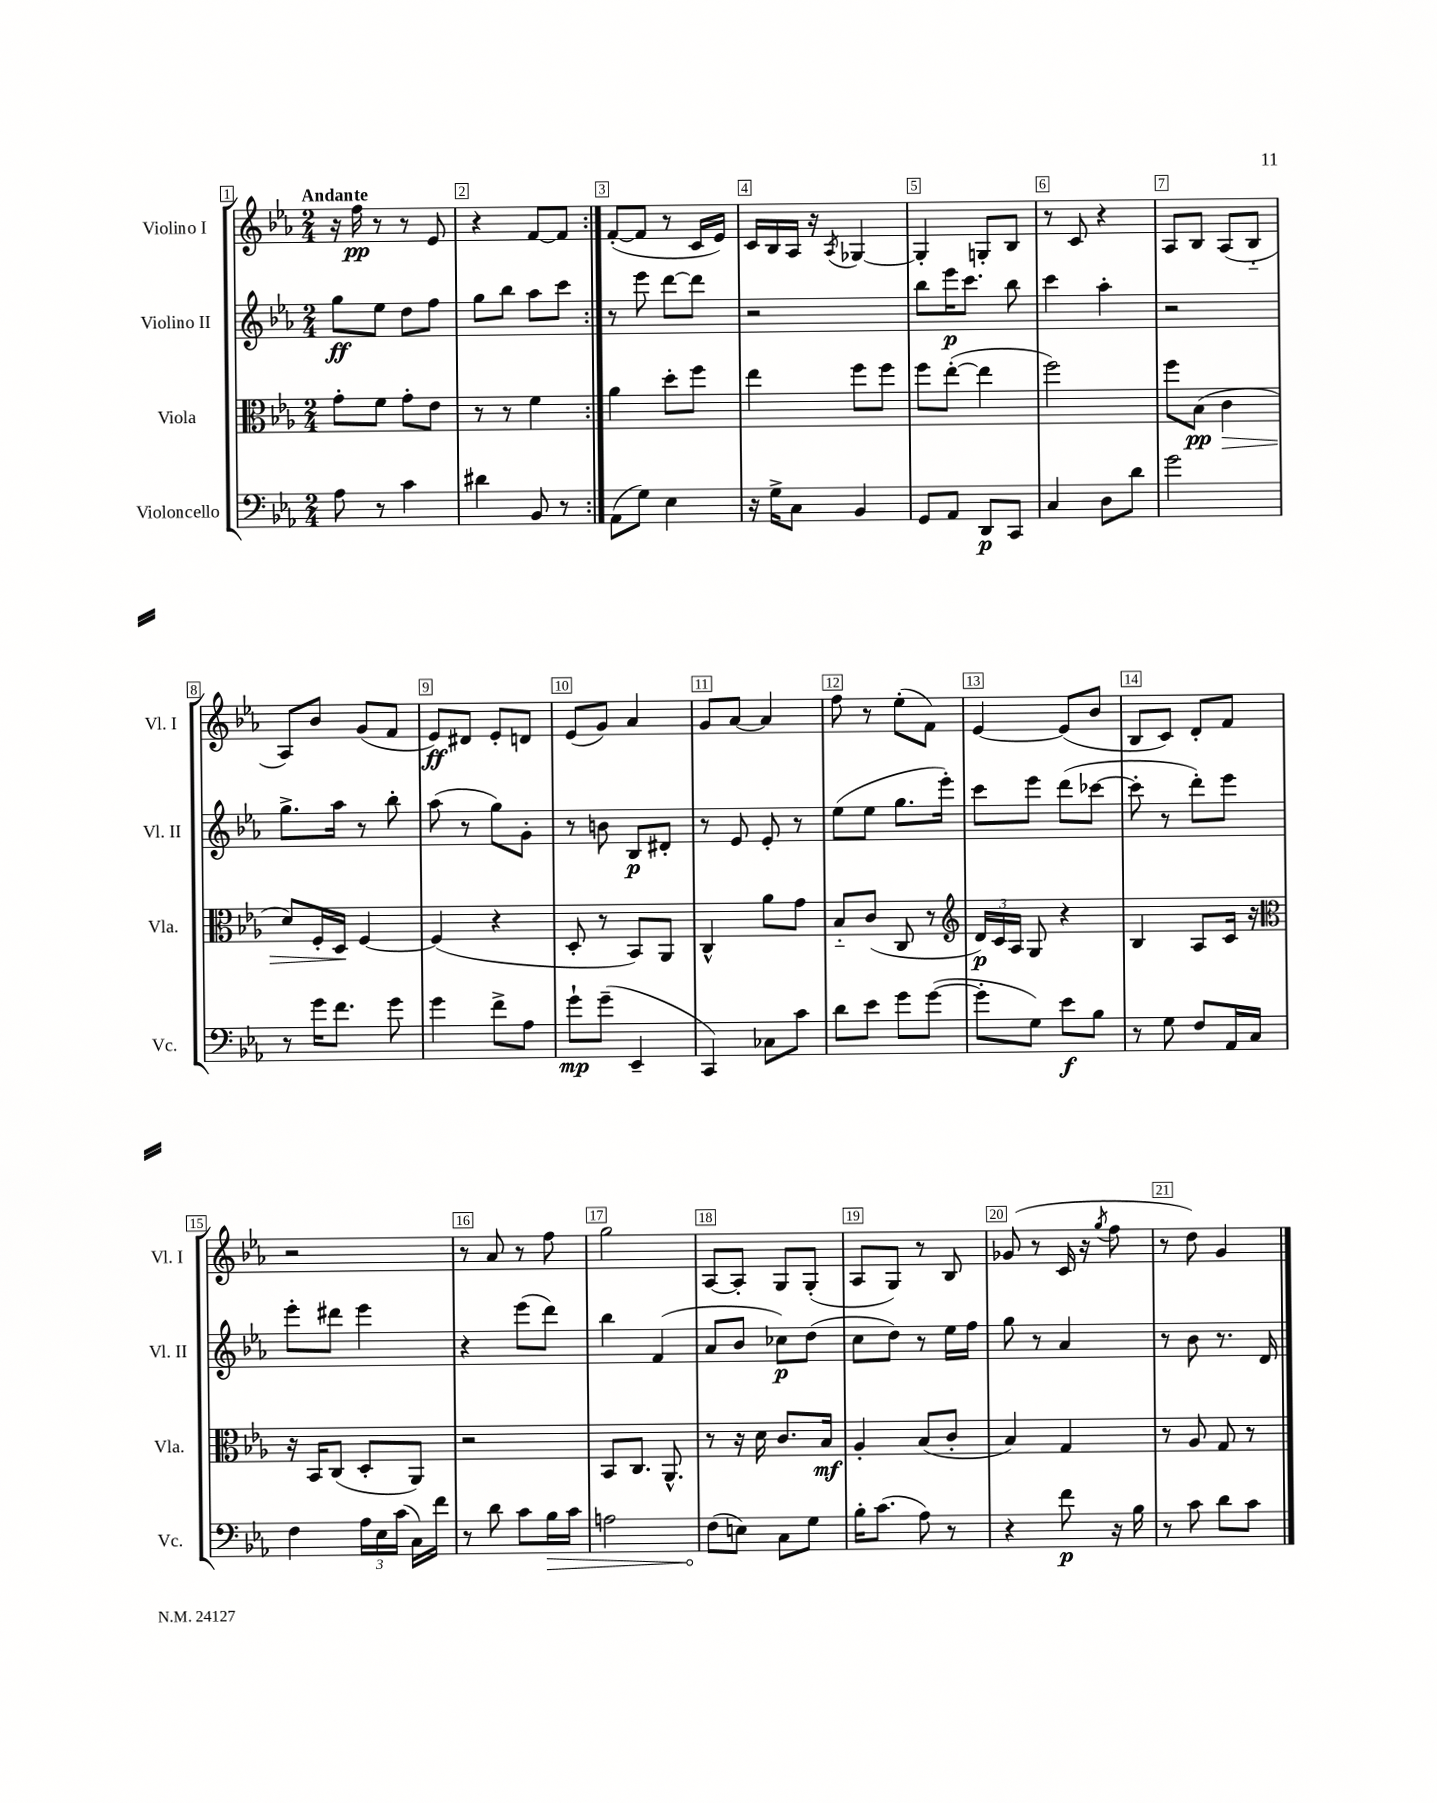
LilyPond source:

<<
\new StaffGroup <<
\new Staff = "s0" \with { instrumentName = "Violino I" shortInstrumentName = "Vl. I" } {
    \clef treble \key ees \major \numericTimeSignature \time 2/4 \tempo "Andante"
    \autoBeamOff \repeat volta 2 { r16 f''16\pp r8 r8 ees'8 |
    r4 f'8[~ f'8] | }
    f'8[~-.( f'8] r8 c'16[ ees'16]) |
    c'16[ bes16 aes16] r16 \acciaccatura { aes8 } ges4~ |
    ges4-. g8[-. bes8] |
    r8 c'8 r4 |
    aes8[ bes8] aes8[( bes8]-_ |
    aes8[) bes'8] g'8[( f'8] |
    ees'8[\ff) dis'8] ees'8[-. d'8] |
    ees'8[( g'8]) aes'4 |
    g'8[ aes'8]~ aes'4 |
    f''8 r8 ees''8[-.( f'8]) |
    ees'4~ ees'8[( bes'8] |
    bes8[ c'8]) d'8[-. f'8] |
    r2 |
    r8 aes'8 r8 f''8 |
    g''2 |
    aes8[~ aes8]-. g8[ g8]-.( |
    aes8[ g8]) r8 bes8 |
    ges'8( r8 c'16 r16 \acciaccatura { g''8 } f''8 |
    r8 d''8) g'4 \bar "|." |
}
\new Staff = "s1" \with { instrumentName = "Violino II" shortInstrumentName = "Vl. II" } {
    \clef treble \key ees \major \numericTimeSignature \time 2/4
    \autoBeamOff \repeat volta 2 { g''8[\ff ees''8] d''8[ f''8] |
    g''8[ bes''8] aes''8[ c'''8] | }
    r8 ees'''8 d'''8[~ d'''8] |
    r2 |
    bes''8[ ees'''16\p c'''8.] bes''8 |
    c'''4 aes''4-. |
    r2 |
    g''8.[-> aes''16] r8 bes''8-. |
    aes''8( r8 g''8[) g'8]-. |
    r8 b'8 bes8[\p dis'8]-. |
    r8 ees'8 ees'8-. r8 |
    ees''8[( ees''8] g''8.[ ees'''16]-.) |
    c'''8[ ees'''8] d'''8[( ces'''8]~ |
    ces'''8-. r8 d'''8[-.) ees'''8] |
    ees'''8[-. dis'''8] ees'''4 |
    r4 ees'''8[( d'''8]) |
    bes''4 f'4( |
    aes'8[ bes'8] ces''8[\p) d''8]( |
    c''8[ d''8]) r8 ees''16[ f''16] |
    g''8 r8 aes'4 |
    r8 bes'8 r8. d'16 \bar "|." |
}
\new Staff = "s2" \with { instrumentName = "Viola" shortInstrumentName = "Vla." } {
    \clef alto \key ees \major \numericTimeSignature \time 2/4
    \autoBeamOff \repeat volta 2 { g'8[-. f'8] g'8[-. ees'8] |
    r8 r8 f'4 | }
    aes'4 d''8[-. f''8] |
    ees''4 f''8[ f''8] |
    f''8[ ees''8]~-.( ees''4 |
    f''2) |
    f''8[ bes8]\pp( c'4\> |
    d'8[) f16-. d16]\! f4~ |
    f4( r4 |
    d8-. r8 bes,8[) aes,8] |
    c4-^ aes'8[ g'8] |
    bes8[-_ c'8]( c8 r8 |
    \clef treble \tuplet 3/2 { d'16[\p) c'16 aes16] } g8 r4 |
    bes4 aes8[ c'16] r16 |
    \clef alto r16 bes,16[ c8]( d8[-. aes,8]) |
    r2 |
    bes,8[ c8.] aes,8.-^ |
    r8 r16 d'16 c'8.[ bes16]\mf |
    aes4-. bes8[( c'8]-. |
    bes4) g4 |
    r8 aes8 g8 r8 \bar "|." |
}
\new Staff = "s3" \with { instrumentName = "Violoncello" shortInstrumentName = "Vc." } {
    \clef bass \key ees \major \numericTimeSignature \time 2/4
    \autoBeamOff \repeat volta 2 { aes8 r8 c'4 |
    dis'4 bes,8 r8 | }
    aes,8[( g8]) ees4 |
    r16 g16[-> c8] bes,4 |
    g,8[ aes,8] d,8[\p c,8] |
    c4 d8[ d'8] |
    g'2 |
    r8 g'16[ f'8.] g'8 |
    g'4 f'8[-> aes8] |
    g'8[-!\mp g'8]--( ees,4-- |
    c,4) ces8[ c'8] |
    d'8[ ees'8] g'8[ g'8]~( |
    g'8[-. g8]) ees'8[\f bes8] |
    r8 g8 f8[ aes,16 c16] |
    f4 \tuplet 3/2 { aes16[ ees16 c'16]( } c16[) f'16] |
    r8 d'8 c'8[ \once \override Hairpin.circled-tip = ##t bes16\> c'16] |
    a2 |
    f8[\!( e8]) c8[ g8] |
    bes16[-. c'8.]( aes8) r8 |
    r4 f'8\p r16 bes16 |
    r8 c'8 d'8[ c'8] \bar "|." |
}
>>
>>
\layout { \context { \Score \override BarNumber.break-visibility = ##(#f #t #t) barNumberVisibility = #all-bar-numbers-visible \override BarNumber.stencil = #(make-stencil-boxer 0.1 0.3 ly:text-interface::print) } }
